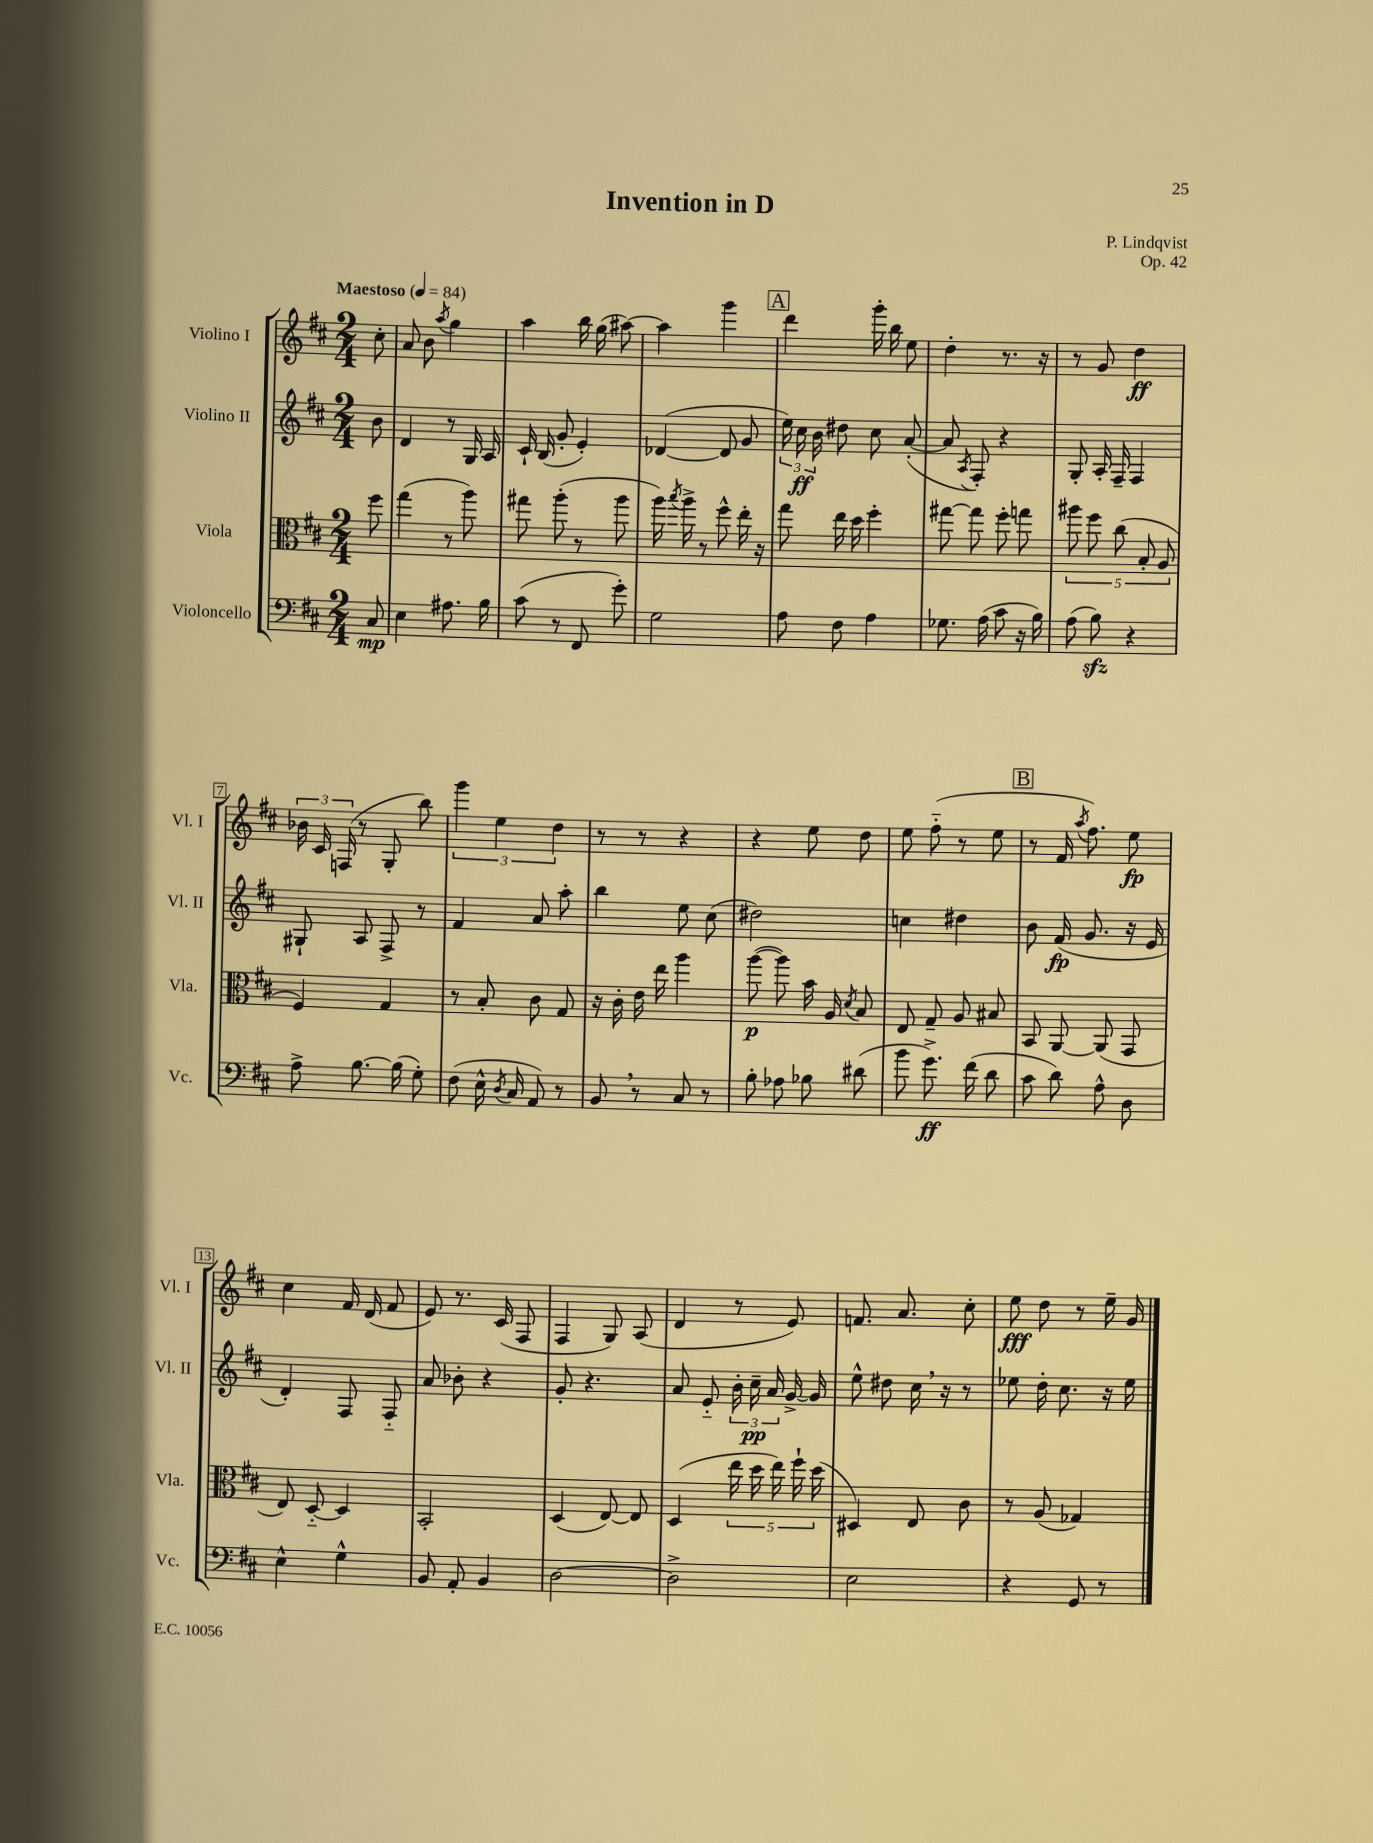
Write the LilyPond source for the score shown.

\header { title = "Invention in D" composer = "P. Lindqvist" opus = "Op. 42" }
<<
\new StaffGroup <<
\new Staff = "s0" \with { instrumentName = "Violino I" shortInstrumentName = "Vl. I" } {
    \clef treble \key d \major \numericTimeSignature \time 2/4 \partial 8 \tempo "Maestoso" 4 = 84
    \autoBeamOff cis''8-. |
    a'8 b'8 \acciaccatura { a''8 } g''4 |
    a''4 b''16 g''16( ais''8~) |
    ais''4 g'''4 |
    \mark \markup { \box "A" } d'''4 g'''16-. b''16 e''8 |
    d''4-. r8. r16 |
    r8 g'8 d''4\ff |
    \tuplet 3/2 { bes'16 cis'16 f16( } r8 g8-. b''8) |
    \tuplet 3/2 { g'''4 e''4 d''4 } |
    r8 r8 r4 |
    r4 e''8 d''8 |
    e''8 fis''8-_( r8 e''8 |
    \mark \markup { \box "B" } r8 fis'16 \acciaccatura { a''8 } fis''8.) e''8\fp |
    cis''4 fis'16 d'16( fis'8 |
    e'8) r8. cis'16( fis8 |
    fis4 g8) a8( |
    d'4 r8 e'8) |
    f'8. a'8. cis''8-. |
    e''8\fff d''8 r8 e''16-- g'16 \bar "|." |
}
\new Staff = "s1" \with { instrumentName = "Violino II" shortInstrumentName = "Vl. II" } {
    \clef treble \key d \major \numericTimeSignature \time 2/4 \partial 8
    \autoBeamOff b'8 |
    d'4 r8 g16 a16 |
    cis'16-! b16( g'8-. e'4-.) |
    des'4~( des'8 g'8 |
    \mark \markup { \box "A" } \tuplet 3/2 { e''16) cis''16\ff b'16 } dis''8 cis''8 a'8~-.( |
    a'8 \acciaccatura { a8 } fis8-.) r4 |
    g8-. a16-. fis16-- fis4 |
    gis8-! a8 fis8-> r8 |
    fis'4 a'8 a''8-. |
    b''4 e''8 cis''8( |
    dis''2) |
    c''4 dis''4 |
    \mark \markup { \box "B" } b'8 fis'16\fp( g'8. r16 e'16 |
    d'4-.) fis8 fis8-_ |
    a'8 bes'8-. r4 |
    g'8-. r4. |
    a'8 e'8-_ \tuplet 3/2 { b'16-. cis''16--\pp a'16 } g'16~-> g'16 |
    e''8-^ dis''8 cis''16 \breathe r16 r8 |
    ees''8 d''16-. cis''8. r16 ees''16 \bar "|." |
}
\new Staff = "s2" \with { instrumentName = "Viola" shortInstrumentName = "Vla." } {
    \clef alto \key d \major \numericTimeSignature \time 2/4 \partial 8
    \autoBeamOff fis''8 |
    g''4( r8 a''8) |
    gis''8 a''8-.( r8 a''8 |
    a''16) \acciaccatura { b''8 } a''16-> r8 fis''8-^ e''16-. r16 |
    \mark \markup { \box "A" } g''8 e''16 d''16 fis''4-. |
    gis''8~ gis''8 fis''8-. g''8 |
    \tuplet 5/4 { ais''8 fis''8 cis''8( b8-. a8 } |
    fis4) g4 |
    r8 b8-. cis'8 g8 |
    r16 cis'16-. e'16 e''16 a''4 |
    a''8~\p( a''8) b'16 a16 \acciaccatura { d'8 } b8 |
    e8 g8-- a8 bis8 |
    \mark \markup { \box "B" } b,8 a,8~ a,8( g,8 |
    e8) d8~-_ d4 |
    b,2-. |
    d4( e8~) e8 |
    d4( \tuplet 5/4 { e''16 d''16 e''16) fis''16-! d''16( } |
    dis4) e8 cis'8 |
    r8 a8( ges4) \bar "|." |
}
\new Staff = "s3" \with { instrumentName = "Violoncello" shortInstrumentName = "Vc." } {
    \clef bass \key d \major \numericTimeSignature \time 2/4 \partial 8
    \autoBeamOff cis8\mp |
    e4 ais8. b16 |
    cis'8( r8 fis,8 g'8-.) |
    g2 |
    \mark \markup { \box "A" } a8 fis8 a4 |
    ges8. a16( cis'8 r16 b16) |
    a8( b8\sfz) r4 |
    a8-> b8.~ b16( g8-.) |
    fis8( e16-^ \acciaccatura { d8 } cis16 a,8) r8 |
    b,8 \breathe r8 cis8 r8 |
    b8-. aes8 bes8 dis'8( |
    b'8 g'8.->\ff) fis'16( d'8 |
    \mark \markup { \box "B" } cis'8 d'8) a8-^ d8 |
    e4-^ g4-^ |
    b,8 a,8-. b,4 |
    d2~ |
    d2-> |
    e2 |
    r4 g,8 r8 \bar "|." |
}
>>
>>
\layout { \context { \Score \override BarNumber.stencil = #(make-stencil-boxer 0.1 0.3 ly:text-interface::print) } }
